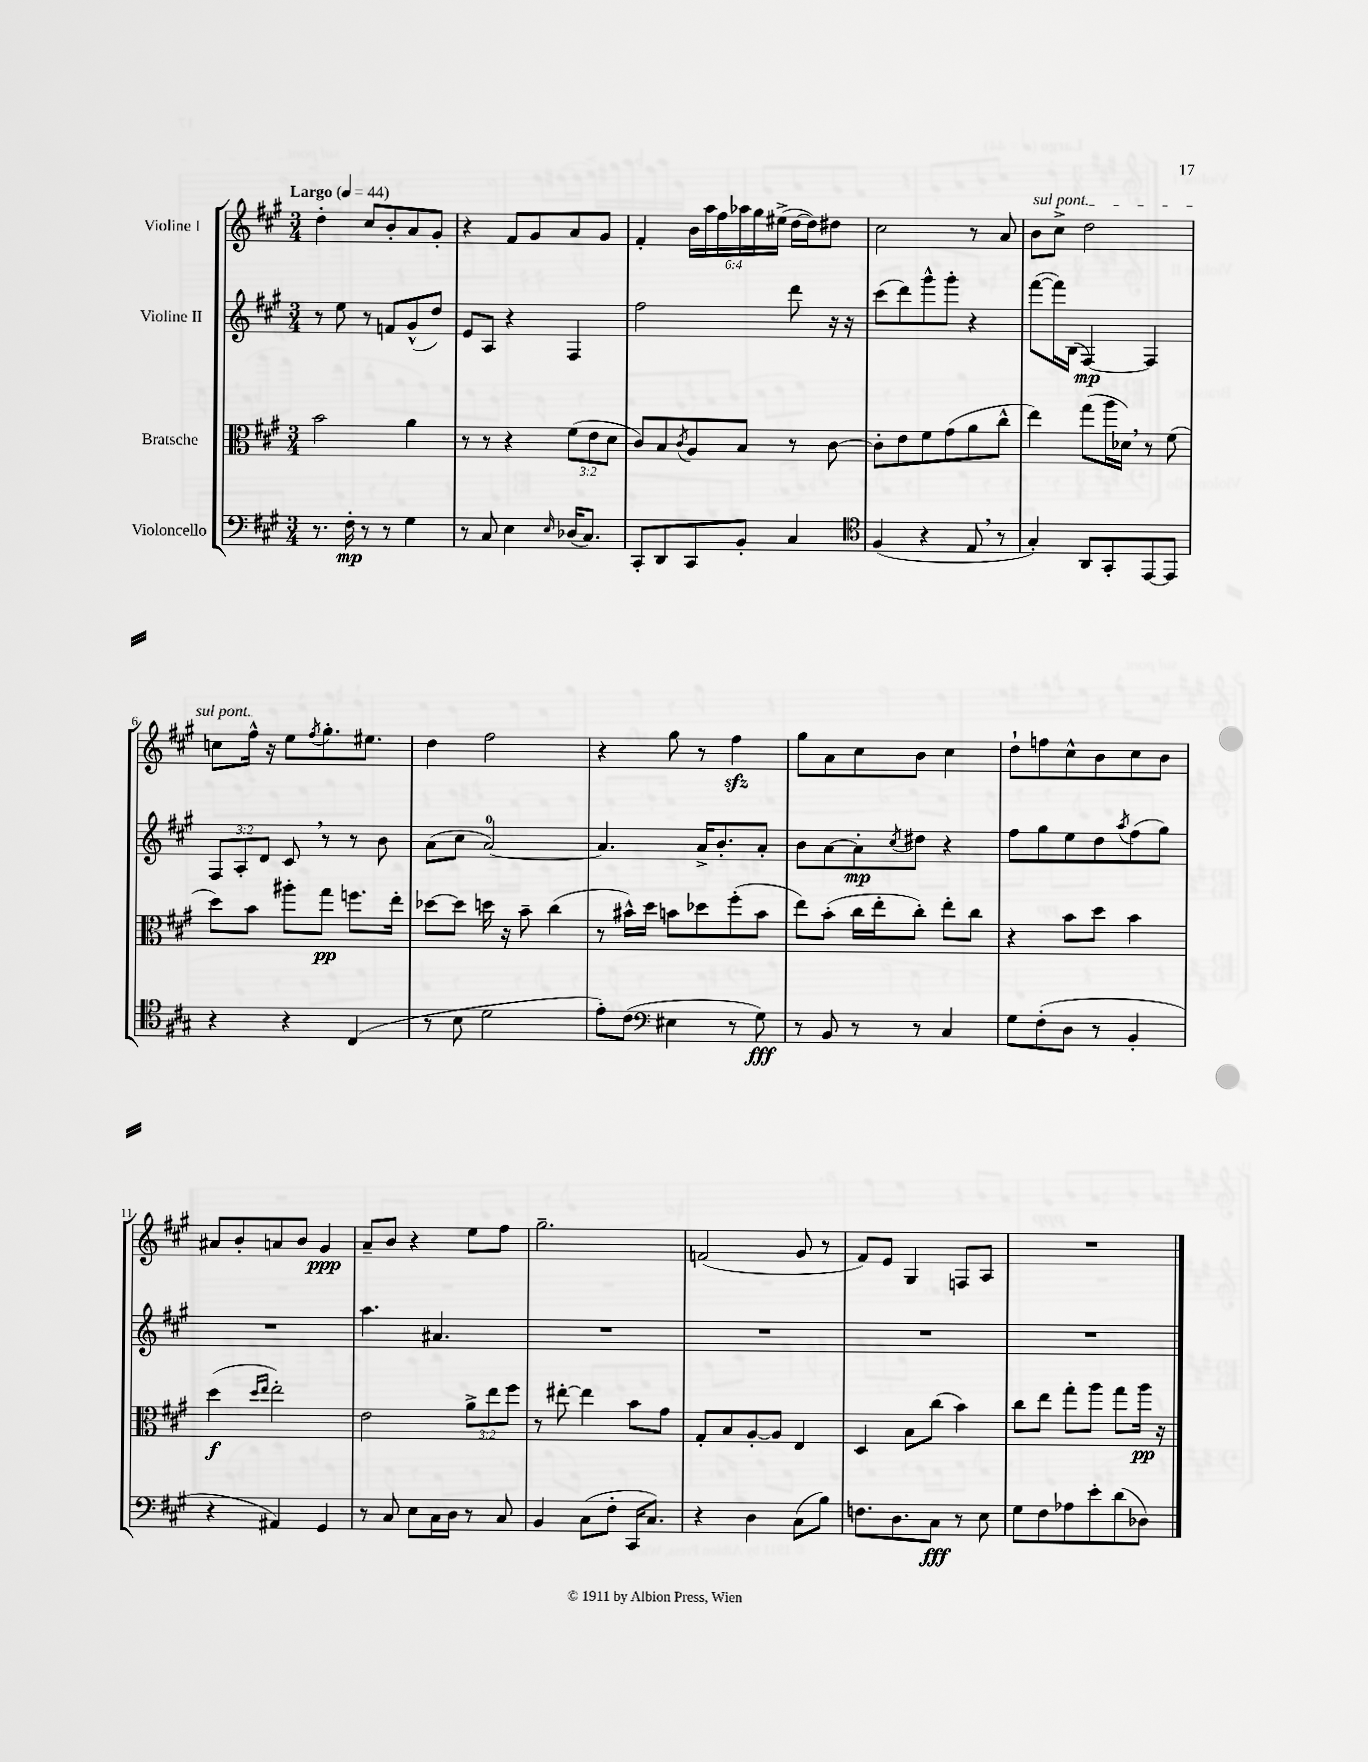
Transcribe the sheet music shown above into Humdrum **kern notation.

**kern	**dynam	**kern	**dynam	**kern	**dynam	**kern	**dynam
*part4	*part4	*part3	*part3	*part2	*part2	*part1	*part1
*staff4	*staff4	*staff3	*staff3	*staff2	*staff2	*staff1	*staff1
*I"Violoncello	*	*I"Bratsche	*	*I"Violine II	*	*I"Violine I	*
*clefF4	*	*clefC3	*	*clefG2	*	*clefG2	*
*k[f#c#g#]	*	*k[f#c#g#]	*	*k[f#c#g#]	*	*k[f#c#g#]	*
*M3/4	*	*M3/4	*	*M3/4	*	*M3/4	*
*MM44	*	*MM44	*	*MM44	*	*MM44	*
=1	=1	=1	=1	=1	=1	=1	=1
!	!	!	!	!	!	!LO:TX:a:B:t=Largo	!
8.r	.	2b\	.	8r	.	4dd'\	.
.	.	.	.	8ee\	.	.	.
16F#'\	mp	.	.	.	.	.	.
8r	.	.	.	8r	.	8cc#/L	.
8r	.	.	.	8fn/L	.	8b'/	.
4G#\	.	4a\	.	(8g#^^/	.	8a/	.
.	.	.	.	8dd/J)	.	8g#'/J	.
=2	=2	=2	=2	=2	=2	=2	=2
8r	.	8r	.	8e/L	.	4r	.
8C#/	.	8r	.	8A/J	.	.	.
4E\	.	4r	.	4r	.	8f#/L	.
.	.	.	.	.	.	8g#/	.
16qqE/	.	.	.	.	.	.	.
(16D-X/KL	.	(12f#\L	.	4F#/	.	8a/	.
8.C#/J)	.	.	.	.	.	.	.
.	.	12e\	.	.	.	.	.
.	.	.	.	.	.	8g#/J	.
.	.	12d\J	.	.	.	.	.
=3	=3	=3	=3	=3	=3	=3	=3
8CC#'/L	.	8c#/L)	.	2ff#\	.	4f#'/	.
8DD/	.	8B/	.	.	.	.	.
.	.	8qc#/	.	.	.	.	.
8CC#/	.	8A/	.	.	.	24b\LL	.
.	.	.	.	.	.	24aa\	.
.	.	.	.	.	.	24ff#\	.
8BB'/J	.	8B/J	.	.	.	24aa-X\	.
.	.	.	.	.	.	24gg#\	.
.	.	.	.	.	.	(24ee#X^\JJ	.
4C#/	.	8r	.	8ddd\	.	[16dd\LL	.
.	.	.	.	.	.	16dd\J])	.
.	.	[8c#\	.	16r	.	8dd#X\J	.
.	.	.	.	16r	.	.	.
=4	=4	=4	=4	=4	=4	=4	=4
*clefC4	*	*	*	*	*	*	*
(4F#/	.	8c#'\L]	.	(8ccc#\L	.	2cc#\	.
.	.	8e\	.	8ddd\)	.	.	.
4r	.	8f#\	.	8ggg#^^\	.	.	.
.	.	(8g#\	.	8ggg#'\J	.	.	.
8E,/	.	8a\	.	4r	.	8r	.
8r	.	8cc#^^\J	.	.	.	8a/	.
=5	=5	=5	=5	=5	=5	=5	=5
!	!	!	!	!	!	!LO:TX:a:i:t=sul pont.	!
4G#'/)	.	4ee\)	.	([8fff#\L	.	8b\L	.
.	.	.	.	16fff#\L])	.	8cc#^\J	.
.	.	.	.	(16B\JJ	.	.	.
8AA/L	.	(8gg#\L	.	[4F#/)	mp	2dd\	.
8GG#'/	.	16aa\L	.	.	.	.	.
.	.	16d-X,\JJ)	.	.	.	.	.
[8EE/	.	8r	.	4F#/]	.	.	.
8EE/J]	.	(8f#\	.	.	.	.	.
!!LO:LB:g=z
=6	=6	=6	=6	=6	=6	=6	=6
4r	.	8dd\L)	.	12F#/L	.	8ccn\L	.
.	.	.	.	12A'/	.	.	.
.	.	8b\J	.	.	.	16ff#^^\Jk	.
.	.	.	.	12d/J	.	.	.
.	.	.	.	.	.	16r	.
4r	.	8aa#X'\L	.	8c#,/	.	8ee\L	.
.	.	.	.	.	.	8qff#/	.
.	.	8gg#\J	pp	8r	.	8.gg#'\	.
(4C#/	.	8.ffn\L	.	8r	.	.	.
.	.	.	.	.	.	8.ee#X\J	.
.	.	.	.	8b\	.	.	.
.	.	16ee'\Jk	.	.	.	.	.
=7	=7	=7	=7	=7	=7	=7	=7
8r	.	[8dd-X\L	.	(8a\L	.	4dd\	.
8B\	.	8dd-\J]	.	8cc#\J	.	.	.
2d\	.	16ddn\	.	[2a/)	.	2ff#\	.
.	.	16r	.	.	.	.	.
.	.	8b~\	.	.	.	.	.
.	.	(4cc#\	.	.	.	.	.
=8	=8	=8	=8	=8	=8	=8	=8
8e'\L)	.	8r	.	4.a/]	.	4r	.
(8c#\J	.	16b#X^^\LL)	.	.	.	.	.
.	.	16dd\JJ	.	.	.	.	.
*clefF4	*	*	*	*	*	*	*
4E#X\	.	8bn\L	.	.	.	8gg#\	.
.	.	8dd-X\	.	16a^/KL	.	8r	.
.	.	.	.	8.b'/	.	.	.
8r	.	(8ff#'\	.	.	.	4ff#zz\	.
8G#\)	fff	8b\J	.	8a'/J	.	.	.
=9	=9	=9	=9	=9	=9	=9	=9
8r	.	8ee\L)	.	8b\L	.	8gg#\L	.
8BB/	.	(8b'\J	.	[8a\	.	8a\	.
8r	.	16cc#\LL	.	8a'\]	mp	8cc#\	.
.	.	16ee'\J	.	.	.	.	.
.	.	.	.	8qcc#/	.	.	.
8r	.	8cc#'\J)	.	8dd#X\J	.	8b\J	.
4C#/	.	8ee'\L	.	4r	.	4cc#\	.
.	.	8cc#\J	.	.	.	.	.
=10	=10	=10	=10	=10	=10	=10	=10
8G#\L	.	4r	.	8ff#\L	.	8dd`\L	.
(8F#'\	.	.	.	8gg#\	.	8ffn\	.
8D\J	.	8b\L	.	8ee\	.	8cc#^^\	.
8r	.	8dd\J	.	8dd\	.	8b\	.
.	.	.	.	8qaa/	.	.	.
4BB'/	.	4b\	.	(8ff#\	.	8cc#\	.
.	.	.	.	8gg#\J)	.	8b\J	.
!!LO:LB:g=z
=11	=11	=11	=11	=11	=11	=11	=11
4r	.	(4dd\	f	2.r	.	8a#X/L	.
.	.	.	.	.	.	8b'/	.
.	.	16qqdd/LL	.	.	.	.	.
.	.	16qqee/JJ	.	.	.	.	.
4AA#X/)	.	2ee'\)	.	.	.	8an/	.
.	.	.	.	.	.	8b/J	.
4GG#/	.	.	.	.	.	4g#/	ppp
=12	=12	=12	=12	=12	=12	=12	=12
8r	.	2e\	.	4.aa\	.	8a~/L	.
8C#/	.	.	.	.	.	8b/J	.
8E\L	.	.	.	.	.	4r	.
16C#\L	.	.	.	4.a#X/	.	.	.
16D\JJ	.	.	.	.	.	.	.
8r	.	12a^\L	.	.	.	8ee\L	.
.	.	12ee\	.	.	.	.	.
8C#/	.	.	.	.	.	8ff#\J	.
.	.	12ff#\J	.	.	.	.	.
=13	=13	=13	=13	=13	=13	=13	=13
4BB/	.	8r	.	2.r	.	2.gg#~\	.
.	.	[8ee#X'\	.	.	.	.	.
(8C#\L	.	4ee#\]	.	.	.	.	.
8F#'\J	.	.	.	.	.	.	.
16CC#/KL	.	8b\L	.	.	.	.	.
8.C#/J)	.	.	.	.	.	.	.
.	.	8g#\J	.	.	.	.	.
=14	=14	=14	=14	=14	=14	=14	=14
4r	.	8G#'/L	.	2.r	.	(2fn/	.
.	.	8B/	.	.	.	.	.
4D\	.	[8A'/	.	.	.	.	.
.	.	8A/J]	.	.	.	.	.
(8C#\L	.	4E/	.	.	.	8g#/	.
8B\J)	.	.	.	.	.	8r	.
=15	=15	=15	=15	=15	=15	=15	=15
8.Fn\L	.	4D/	.	2.r	.	8f#/L)	.
.	.	.	.	.	.	8e/J	.
8.D\	.	.	.	.	.	.	.
.	.	8B\L	.	.	.	4G#/	.
8C#\J	fff	(8cc#\J	.	.	.	.	.
8r	.	4b\)	.	.	.	8Fn/L	.
8E\	.	.	.	.	.	8A/J	.
=16	=16	=16	=16	=16	=16	=16	=16
8G#\L	.	8cc#\L	.	2.r	.	2.r	.
8F#\	.	8ee\J	.	.	.	.	.
8A-X\	.	8gg#'\L	.	.	.	.	.
8e'\	.	8aa\J	.	.	.	.	.
(8d\	.	8gg#\L	.	.	.	.	.
8D-X\J)	.	16aa\Jk	pp	.	.	.	.
.	.	16r	.	.	.	.	.
==	==	==	==	==	==	==	==
*-	*-	*-	*-	*-	*-	*-	*-
